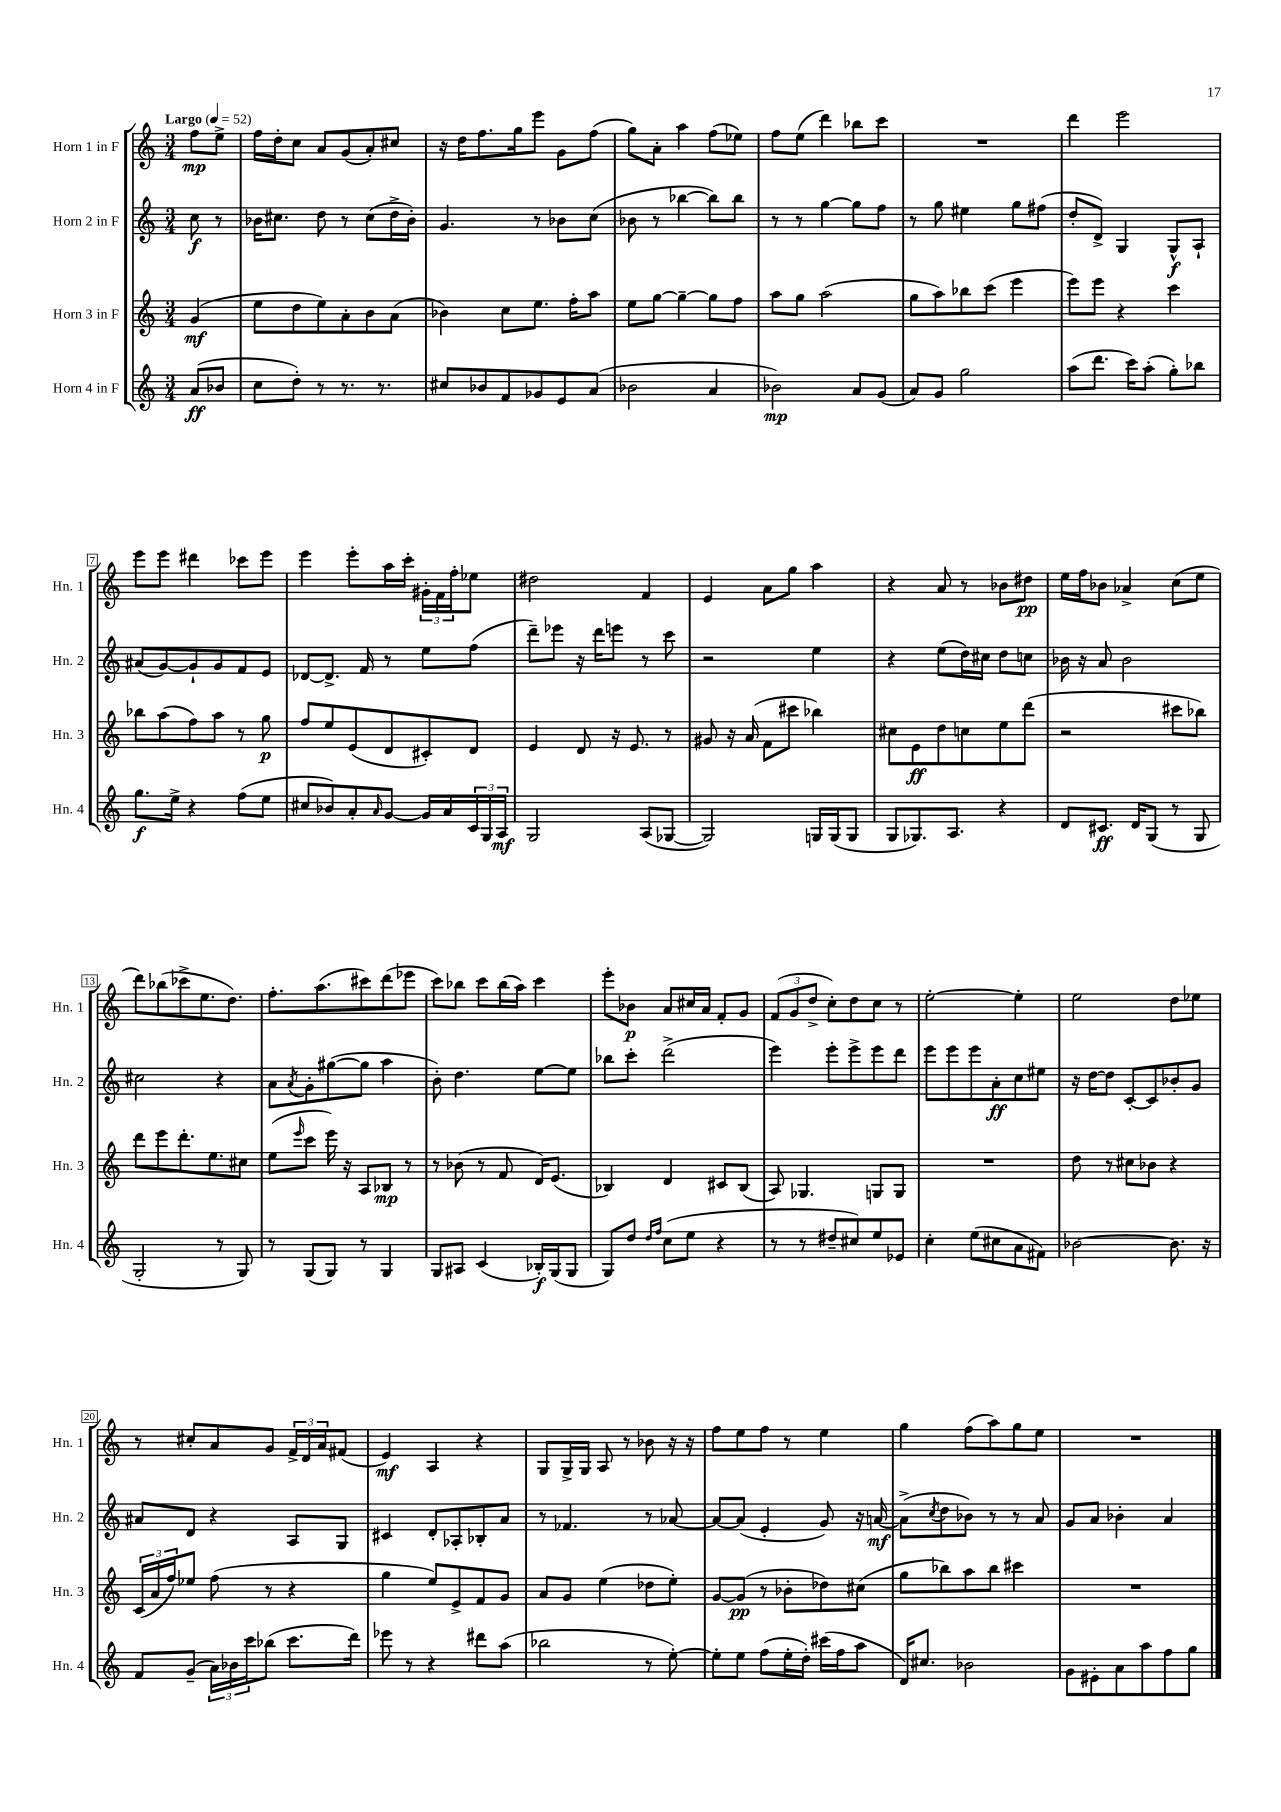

**kern	**dynam	**kern	**dynam	**kern	**dynam	**kern	**dynam
*part4	*part4	*part3	*part3	*part2	*part2	*part1	*part1
*staff4	*staff4	*staff3	*staff3	*staff2	*staff2	*staff1	*staff1
*I"Horn 4 in F	*	*I"Horn 3 in F	*	*I"Horn 2 in F	*	*I"Horn 1 in F	*
*I'Hn. 4	*	*I'Hn. 3	*	*I'Hn. 2	*	*I'Hn. 1	*
*clefG2	*	*clefG2	*	*clefG2	*	*clefG2	*
*k[]	*	*k[]	*	*k[]	*	*k[]	*
*M3/4	*	*M3/4	*	*M3/4	*	*M3/4	*
*MM52	*	*MM52	*	*MM52	*	*MM52	*
=	=	=	=	=	=	=	=
!	!	!	!	!	!	!LO:TX:a:B:t=Largo	!
(8a/L	ff	(4g/	mf	8cc\	f	8ff\L	mp
8b-X/J	.	.	.	8r	.	8ee^\J	.
=1	=1	=1	=1	=1	=1	=1	=1
8cc\L	.	8ee\L	.	16b-X\KL	.	16ff\LL	.
.	.	.	.	8.cc#X\J	.	16dd'\J	.
8dd'\J)	.	8dd\	.	.	.	8cc\J	.
8r	.	8ee\)	.	8dd\	.	8a/L	.
8.r	.	8a'\	.	8r	.	(8g/	.
.	.	8b\	.	(8cc#\L	.	8a'/)	.
8.r	.	.	.	.	.	.	.
.	.	(8a\J	.	16dd^\L	.	8cc#X/J	.
.	.	.	.	16b-'\JJ)	.	.	.
=2	=2	=2	=2	=2	=2	=2	=2
8cc#X/L	.	4b-X\)	.	4.g/	.	16r	.
.	.	.	.	.	.	16dd\KL	.
8b-X/	.	.	.	.	.	8.ff\	.
8f/	.	8cc\L	.	.	.	.	.
.	.	.	.	.	.	16gg\k	.
8g-X/	.	8.ee\J	.	8r	.	8eee\J	.
8e/	.	.	.	8b-X\L	.	8g\L	.
.	.	16ff'\KL	.	.	.	.	.
(8a/J	.	8aa\J	.	(8cc\J	.	(8ff\J	.
=3	=3	=3	=3	=3	=3	=3	=3
2b-X\	.	8ee\L	.	8b-X\	.	8gg\L)	.
.	.	[8gg\J	.	8r	.	8a'\J	.
.	.	4gg~\_	.	[4bb-X\	.	4aa\	.
4a/	.	8gg\L]	.	8bb-\L])	.	(8ff\L	.
.	.	8ff\J	.	8bb-\J	.	8ee-X\J)	.
=4	=4	=4	=4	=4	=4	=4	=4
2b-X\)	mp	8aa\L	.	8r	.	8ff\L	.
.	.	8gg\J	.	8r	.	(8ee\J	.
.	.	(2aa\	.	[4gg\	.	4ddd\)	.
8a/L	.	.	.	8gg\L]	.	8bb-X\L	.
(8g/J	.	.	.	8ff\J	.	8ccc\J	.
=5	=5	=5	=5	=5	=5	=5	=5
8a/L)	.	8gg\L	.	8r	.	2.r	.
8g/J	.	8aa\)	.	8gg\	.	.	.
2gg\	.	8bb-X\	.	4ee#X\	.	.	.
.	.	(8ccc\J	.	.	.	.	.
.	.	4eee\	.	8gg\L	.	.	.
.	.	.	.	(8ff#X\J	.	.	.
=6	=6	=6	=6	=6	=6	=6	=6
(8aa\L	.	8eee\L)	.	8dd'/L	.	4ddd\	.
8.ddd\J	.	8eee\J	.	8d^/J)	.	.	.
.	.	4r	.	4G/	.	2eee\	.
16ccc\KL)	.	.	.	.	.	.	.
(8aa'\J	.	.	.	.	.	.	.
8gg'\L)	.	4ccc\	.	8G^^/L	f	.	.
8bb-X\J	.	.	.	8A`/J	.	.	.
!!LO:LB:g=z
=7	=7	=7	=7	=7	=7	=7	=7
8.gg\L	f	8bb-X\L	.	(8a#X/L	.	8eee\L	.
.	.	(8aa\	.	[8g/)	.	8eee\J	.
16ee^\Jk	.	.	.	.	.	.	.
4r	.	8ff\)	.	8g`/]	.	4ddd#X\	.
.	.	8aa\J	.	8g/	.	.	.
(8ff\L	.	8r	.	8f/	.	8ccc-X\L	.
8ee\J	.	8gg\	p	8e/J	.	8eee\J	.
=8	=8	=8	=8	=8	=8	=8	=8
8cc#X/L	.	8ff/L	.	[8d-X/L	.	4eee\	.
8b-X/)	.	8ee/	.	8.d-^/J]	.	.	.
8a'/	.	(8e/	.	.	.	8eee'\L	.
.	.	.	.	16f/	.	.	.
16qqa/	.	.	.	.	.	.	.
[8g/J	.	8d/	.	8r	.	16aa\L	.
.	.	.	.	.	.	16ccc'\JJ	.
16g/LL]	.	8c#X'/)	.	8ee\L	.	24g#X'\LL	.
.	.	.	.	.	.	24f\	.
16a/	.	.	.	.	.	.	.
.	.	.	.	.	.	24ff'\J	.
24c/	.	8d/J	.	(8ff\J	.	8ee-X\J	.
24G/	.	.	.	.	.	.	.
24A/JJ	mf	.	.	.	.	.	.
=9	=9	=9	=9	=9	=9	=9	=9
2G/	.	4e/	.	8ddd~\L)	.	2dd#X\	.
.	.	.	.	8eee-X\J	.	.	.
.	.	8d/	.	16r	.	.	.
.	.	.	.	16ddd\KL	.	.	.
.	.	16r	.	8eeen\J	.	.	.
.	.	8.e/	.	.	.	.	.
(8A/L	.	.	.	8r	.	4f/	.
[8G-X/J	.	8r	.	8ccc\	.	.	.
=10	=10	=10	=10	=10	=10	=10	=10
2G-/])	.	8g#X/	.	2r	.	4e/	.
.	.	16r	.	.	.	.	.
.	.	(16a/	.	.	.	.	.
.	.	8f\L	.	.	.	8a\L	.
.	.	8ccc#X\J	.	.	.	8gg\J	.
16Gn/LL	.	4bb-X\)	.	4ee\	.	4aa\	.
(16G/J	.	.	.	.	.	.	.
8G/J	.	.	.	.	.	.	.
=11	=11	=11	=11	=11	=11	=11	=11
8G/L	.	8cc#X\L	.	4r	.	4r	.
8.G-X/)	.	8e\	ff	.	.	.	.
.	.	8dd\	.	(8ee\L	.	8a/	.
8.A/J	.	.	.	.	.	.	.
.	.	8ccn\	.	16dd\L)	.	8r	.
.	.	.	.	16cc#X\JJ	.	.	.
4r	.	8ee\	.	8dd\L	.	8b-X\L	.
.	.	(8ddd\J	.	8ccn\J	.	8dd#X\J	pp
=12	=12	=12	=12	=12	=12	=12	=12
8d/L	.	2r	.	16b-X\	.	16ee\LL	.
.	.	.	.	16r	.	16ff\J	.
8.c#X/J	ff	.	.	8a/	.	8b-X\J	.
.	.	.	.	2b-\	.	4a-X^/	.
16d/KL	.	.	.	.	.	.	.
(8G/J	.	.	.	.	.	.	.
8r	.	8ccc#X\L	.	.	.	(8cc\L	.
8G/	.	8bb-X\J)	.	.	.	8ee\J	.
!!LO:LB:g=z
=13	=13	=13	=13	=13	=13	=13	=13
2G'/	.	8ddd\L	.	2cc#X\	.	8ddd\L)	.
.	.	8eee\	.	.	.	(8bb-X\	.
.	.	8.ddd'\	.	.	.	8ccc-X^\	.
.	.	.	.	.	.	8.ee\	.
.	.	8.ee\	.	.	.	.	.
8r	.	.	.	4r	.	.	.
.	.	.	.	.	.	8.dd\J)	.
8G/)	.	8cc#X\J	.	.	.	.	.
=14	=14	=14	=14	=14	=14	=14	=14
8r	.	(8ee\L	.	8a\L	.	8.ff'\L	.
.	.	16qqeee/	.	8qa/	.	.	.
(8G/L	.	8ccc\J	.	8g'\	.	.	.
.	.	.	.	.	.	(8.aa\	.
8G/J)	.	16eee\)	.	([8gg#X\	.	.	.
.	.	16r	.	.	.	.	.
8r	.	8A/L	.	8gg#\J]	.	8ccc#X\)	.
4G/	.	8B-X/J	mp	4aa\	.	(8ddd\	.
.	.	8r	.	.	.	8eee-X\J	.
=15	=15	=15	=15	=15	=15	=15	=15
8G/L	.	8r	.	8b'\)	.	8ccc\L)	.
8A#X/J	.	(8b-X\	.	4.dd\	.	8bb-X\J	.
(4c/	.	8r	.	.	.	8ccc\L	.
.	.	8f/	.	.	.	(16bb-\L	.
.	.	.	.	.	.	16aa\JJ)	.
16B-X'/LL)	f	16d/KL)	.	[8ee\L	.	4ccc\	.
(16G/J	.	(8.e/J	.	.	.	.	.
8G/J	.	.	.	8ee\J]	.	.	.
=16	=16	=16	=16	=16	=16	=16	=16
8G/L)	.	4B-X/)	.	8bb-X\L	.	8eee'\L	.
8dd/J	.	.	.	8ccc'\J	.	8b-X\J	p
16qqdd/LL	.	.	.	.	.	.	.
16qqff/JJ	.	.	.	.	.	.	.
(8cc\L	.	4d/	.	(2ddd^\	.	8a/L	.
8ee\J	.	.	.	.	.	16cc#X/L	.
.	.	.	.	.	.	16a/JJ	.
4r	.	8c#X/L	.	.	.	8f'/L	.
.	.	(8B-/J	.	.	.	8g/J	.
=17	=17	=17	=17	=17	=17	=17	=17
8r	.	8A/)	.	4eee\)	.	(12f/L	.
.	.	.	.	.	.	12g/	.
8r	.	4.G-X/	.	.	.	.	.
.	.	.	.	.	.	12dd^/J	.
8dd#X~/L	.	.	.	8eee'\L	.	8cc'\L)	.
8cc#X/)	.	.	.	8eee^\	.	8dd\	.
8ee/	.	8Gn/L	.	8eee\	.	8cc\J	.
8e-X/J	.	8G/J	.	8ddd\J	.	8r	.
=18	=18	=18	=18	=18	=18	=18	=18
4cc'\	.	2.r	.	8eee\L	.	[2ee'\	.
.	.	.	.	8eee\	.	.	.
(8ee\L	.	.	.	8eee\	.	.	.
8cc#X\	.	.	.	8a'\	ff	.	.
8a\	.	.	.	8cc\	.	4ee'\]	.
8f#X\J)	.	.	.	8ee#X\J	.	.	.
=19	=19	=19	=19	=19	=19	=19	=19
[2b-X\	.	8dd\	.	16r	.	2ee\	.
.	.	.	.	[16dd\KL	.	.	.
.	.	8r	.	8dd\J]	.	.	.
.	.	8cc#X\L	.	[8c'/L	.	.	.
.	.	8b-X\J	.	8c/]	.	.	.
8.b-\]	.	4r	.	8b-X'/	.	8dd\L	.
.	.	.	.	8g/J	.	8ee-X\J	.
16r	.	.	.	.	.	.	.
!!LO:LB:g=z
=20	=20	=20	=20	=20	=20	=20	=20
8f/L	.	(24c/LL	.	8a#X/L	.	8r	.
.	.	24a/	.	.	.	.	.
.	.	24ff/J)	.	.	.	.	.
(8g~/J	.	8ee-X/J	.	8d/J	.	8cc#X'/L	.
24a\LL)	.	(8ff\	.	4r	.	8a/	.
24b-X\	.	.	.	.	.	.	.
24ccc\J	.	.	.	.	.	.	.
(8bb-X\J	.	8r	.	.	.	8g/J	.
8.ccc\L	.	4r	.	8A/L	.	24f^/LL	.
.	.	.	.	.	.	24d/	.
.	.	.	.	.	.	24a/J	.
.	.	.	.	8G/J	.	(8f#X/J	.
16ddd\Jk)	.	.	.	.	.	.	.
=21	=21	=21	=21	=21	=21	=21	=21
8eee-X\	.	4gg\	.	4c#X/	.	4e/)	mf
8r	.	.	.	.	.	.	.
4r	.	8ee/L)	.	8d'/L	.	4A/	.
.	.	8e^/	.	8A-X'/	.	.	.
8ddd#X\L	.	8f/	.	8B-X'/	.	4r	.
(8aa\J	.	8g/J	.	8a/J	.	.	.
=22	=22	=22	=22	=22	=22	=22	=22
2bb-X\	.	8a/L	.	8r	.	8G/L	.
.	.	8g/J	.	4.f-X/	.	16G^/L	.
.	.	.	.	.	.	16G/JJ	.
.	.	(4ee\	.	.	.	8A/	.
.	.	.	.	.	.	8r	.
8r	.	8dd-X\L	.	8r	.	8b-X\	.
[8ee'\)	.	8ee'\J)	.	[8a-X/	.	16r	.
.	.	.	.	.	.	16r	.
=23	=23	=23	=23	=23	=23	=23	=23
8ee'\L]	.	[8g/L	.	8a-/L_	.	8ff\L	.
8ee\J	.	(8g/J]	pp	(8a-/J]	.	8ee\	.
(8ff\L	.	8r	.	4e'/	.	8ff\J	.
16ee'\L	.	8b-X'\L	.	.	.	8r	.
16dd'\JJ)	.	.	.	.	.	.	.
(16ccc#X\LL	.	8dd-X\)	.	8g/)	.	4ee\	.
16ff\J	.	.	.	.	.	.	.
8aa\J	.	(8cc#X\J	.	16r	.	.	.
.	.	.	.	[16an/	mf	.	.
=24	=24	=24	=24	=24	=24	=24	=24
16d/KL)	.	8gg\L	.	(8a^\L]	.	4gg\	.
8.cc#X/J	.	.	.	.	.	.	.
.	.	.	.	8qcc/	.	.	.
.	.	8bb-X\)	.	8dd\	.	.	.
2b-X\	.	8aa\	.	8b-X\J)	.	(8ff\L	.
.	.	8bb-\J	.	8r	.	8aa\)	.
.	.	4ccc#X\	.	8r	.	8gg\	.
.	.	.	.	8a/	.	8ee\J	.
=25	=25	=25	=25	=25	=25	=25	=25
8g\L	.	2.r	.	8g/L	.	2.r	.
8e#X'\	.	.	.	8a/J	.	.	.
8a\	.	.	.	4b-X'\	.	.	.
8aa\	.	.	.	.	.	.	.
8ff\	.	.	.	4a/	.	.	.
8gg\J	.	.	.	.	.	.	.
==	==	==	==	==	==	==	==
*-	*-	*-	*-	*-	*-	*-	*-
